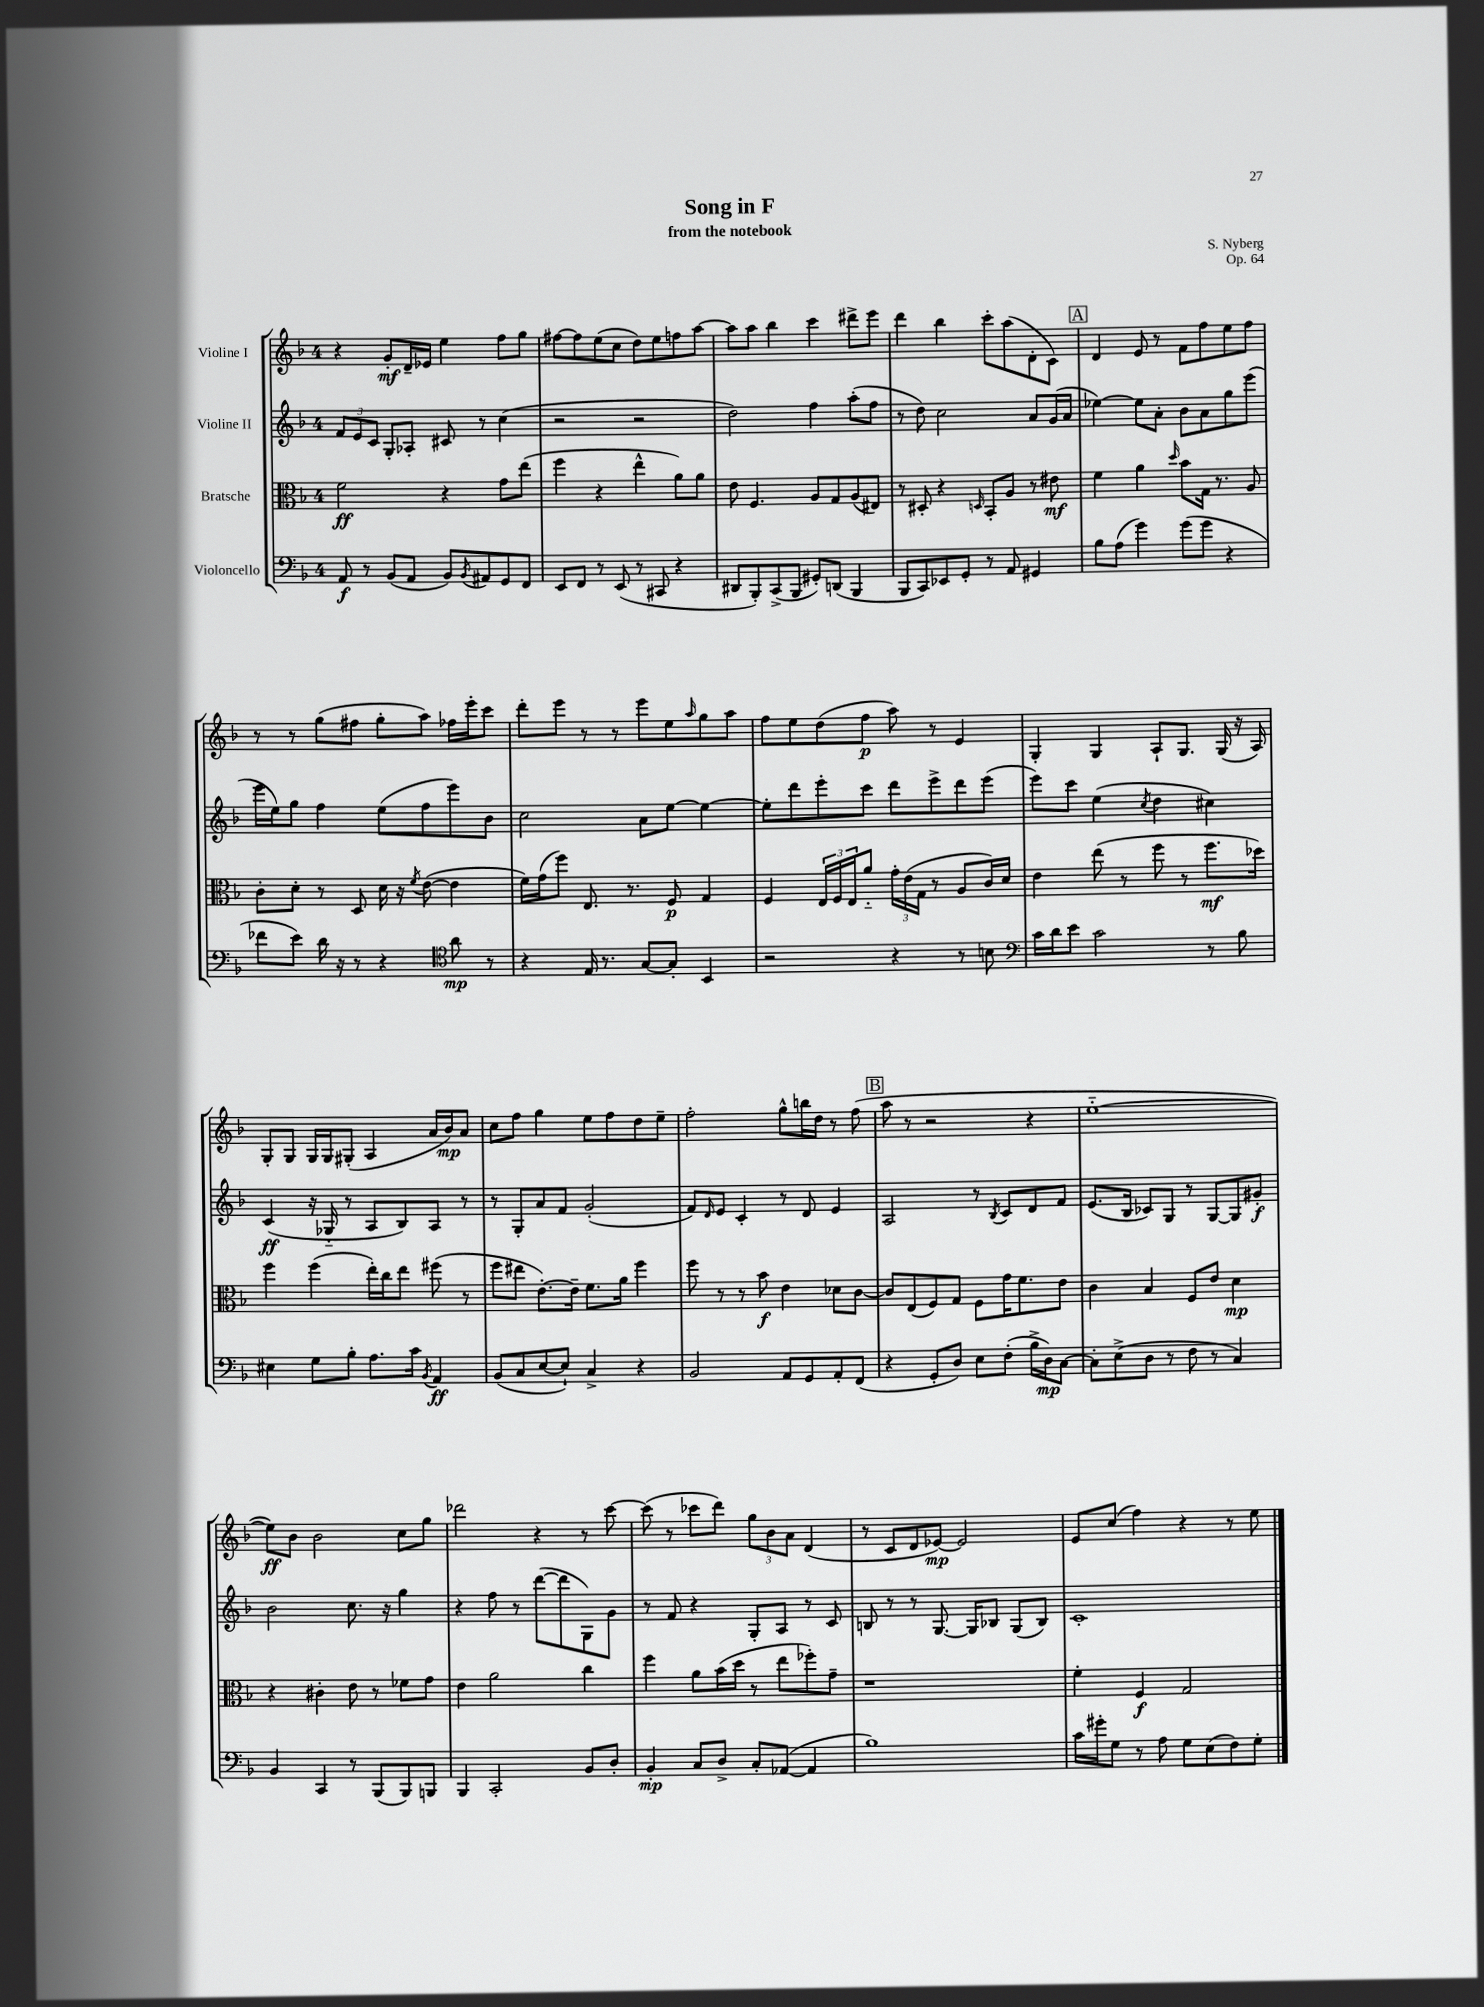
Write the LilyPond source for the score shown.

\header { title = "Song in F" composer = "S. Nyberg" subtitle = "from the notebook" opus = "Op. 64" }
<<
\new StaffGroup <<
\new Staff = "s0" \with { instrumentName = "Violine I" } {
    \clef treble \key f \major \once \override Staff.TimeSignature.style = #'single-digit \time 4/4
    r4 g'8-.\mf d'16-- ees'16 e''4 f''8 g''8 |
    fis''8~ fis''8 e''8( c''8 d''8) e''8 f''8 a''8~ |
    a''8 a''8 bes''4 c'''4 dis'''8-> e'''8 |
    d'''4 bes''4 c'''8-. a''8( d'8-. c'8) |
    \mark \markup { \box "A" } d'4 e'8 r8 f'8 f''8 e''8 f''8 |
    r8 r8 g''8( fis''8 g''8-. a''8) fes''16 e'''16-. c'''8 |
    d'''8-. e'''8 r8 r8 e'''8 e''8 \grace { a''16 } g''8 a''8 |
    f''8 e''8 d''8( f''8\p a''8) r8 e'4 |
    g4-. g4 a8-! g8. g16( r16 a16) |
    g8-. g8 g16 g16 gis8-.( a4 a'16 bes'16\mp) a'8 |
    c''8 f''8 g''4 e''8 f''8 d''8 e''8-- |
    f''2-. g''8-^ b''16 d''16 r8 f''8( |
    \mark \markup { \box "B" } a''8 r8 r2 r4 |
    e''1~-_ |
    e''8\ff) bes'8 bes'2 c''8 g''8 |
    des'''2 r4 r8 c'''8~ |
    c'''8( r8 ces'''8 d'''8) \tuplet 3/2 { g''8 bes'8 a'8 } d'4( |
    r8 c'8 d'8 ees'8~\mp) ees'2 |
    e'8 c''8( f''4) r4 r8 e''8 \bar "|." |
}
\new Staff = "s1" \with { instrumentName = "Violine II" } {
    \clef treble \key f \major \once \override Staff.TimeSignature.style = #'single-digit \time 4/4
    \tuplet 3/2 { f'8 e'8 c'8 } g8-. aes8-. cis'8 r8 c''4( |
    r2 r2 |
    d''2) f''4 a''8-.( f''8 |
    r8 d''8) c''2 a'8 g'16( a'16 |
    \mark \markup { \box "A" } ees''4~) ees''8 a'8-. bes'8 a'8 g''8 e'''8( |
    e'''16 e''16) g''8 f''4 e''8( f''8 e'''8) bes'8 |
    c''2 a'8 e''8~ e''4~ |
    e''8-. d'''8 e'''8-. c'''8 d'''8 e'''8-> d'''8 e'''8( |
    e'''8) c'''8 e''4( \acciaccatura { c''8 } d''4 cis''4) |
    c'4\ff( r16 ges16-_ r8 a8 bes8) a8 r8 |
    r8 g8-. a'8 f'8 g'2-.( |
    f'8) \grace { d'16 } e'8 c'4-. r8 d'8 e'4 |
    \mark \markup { \box "B" } a2 r8 \acciaccatura { bes8 } c'8 d'8 f'8 |
    e'8.( bes16 ces'8) g8 r8 g8~ g8 gis'8-.\f |
    bes'2 c''8. r16 g''4 |
    r4 f''8 r8 d'''8~( d'''8 g8) g'8 |
    r8 f'8 r4 g8-. a8 r8 c'8 |
    b8 r8 r8 g8.~ g16 bes8 g8( bes8) |
    c'1-. \bar "|." |
}
\new Staff = "s2" \with { instrumentName = "Bratsche" } {
    \clef alto \key f \major \once \override Staff.TimeSignature.style = #'single-digit \time 4/4
    f'2\ff r4 g'8 e''8( |
    f''4 r4 e''4-^ a'8) a'8 |
    e'8 f4. a8 g8 a8( eis8) |
    r8 dis8-. r4 \grace { d16 } bes,8-. a8 r8 eis'8\mf |
    \mark \markup { \box "A" } f'4 a'4 \grace { d''16 } bes'8 g16 r8. a8 |
    c'8-. d'8-. r8 d8 d'16 r16 \acciaccatura { f'8 } e'8~( e'4 |
    f'16) g'16( f''8) e8. r8. f8\p g4 |
    f4 \tuplet 3/2 { e16 f16 e16 } a'8-_ \tuplet 3/2 { g'16-. e'16( g16 } r8 a8 c'16) d'16 |
    e'4 e''8( r8 f''8 r8 f''8.\mf des''16) |
    f''4 f''4( e''16-.) c''16 e''8 fis''8( r8 |
    f''8 eis''8 e'8.~-.) e'16-- f'8. a'16 f''4 |
    f''8 r8 r8 bes'8\f e'4 des'8 c'8~ |
    \mark \markup { \box "B" } c'8 e8( f8) g8 f8 g'16 f'8. e'8 |
    c'4 bes4 f8 e'8 d'4\mp |
    r4 cis'4-. e'8 r8 fes'8 g'8 |
    e'4 a'2 c''4 |
    f''4 a'8 bes'16( d''16 r8 e''8 fes''8-.) g'8-- |
    r1 |
    f'4-. f4\f g2 \bar "|." |
}
\new Staff = "s3" \with { instrumentName = "Violoncello" } {
    \clef bass \key f \major \once \override Staff.TimeSignature.style = #'single-digit \time 4/4
    a,8\f r8 bes,8( a,8 bes,8) \acciaccatura { bes,8 } ais,8 g,8 f,8 |
    e,8 f,8 r8 e,8( r8 cis,8 r4 |
    dis,8 bes,,8-.) c,8->( bes,,8 gis,8-.) d,8( bes,,4 |
    bes,,8 c,8) ees,8 g,8-. r8 a,8 gis,4 |
    \mark \markup { \box "A" } bes8 a8( g'4) g'8( g'8 r4 |
    fes'8 e'8) d'16 r16 r8 r4 \clef tenor a'8\mp r8 |
    r4 e16 r8. g8~ g8-. bes,4 |
    r2 r4 r8 b8 |
    \clef bass c'16 d'16 e'8 c'2 r8 bes8 |
    eis4 g8 bes8-. a8. c'16 \acciaccatura { bes,8 } a,4\ff |
    bes,8( c8 e8~ e8-!) c4-> r4 |
    bes,2 a,8 g,8 a,8-. f,8( |
    \mark \markup { \box "B" } r4 g,8-. d8) e8 f8-.( bes16-> d16\mp) c8~ |
    c8-. e8->( d8 r8 f8 r8 c4) |
    bes,4 c,4 r8 bes,,8( bes,,8) b,,8 |
    bes,,4 c,2-. bes,8 d8-. |
    bes,4-.\mp c8 d8-> c8-. aes,8~( aes,4 |
    bes1) |
    c'16 gis'16-. g8 r8 a8 g8 e8( f8) g8-. \bar "|." |
}
>>
>>
\layout { \context { \Score \remove "Bar_number_engraver" } }
